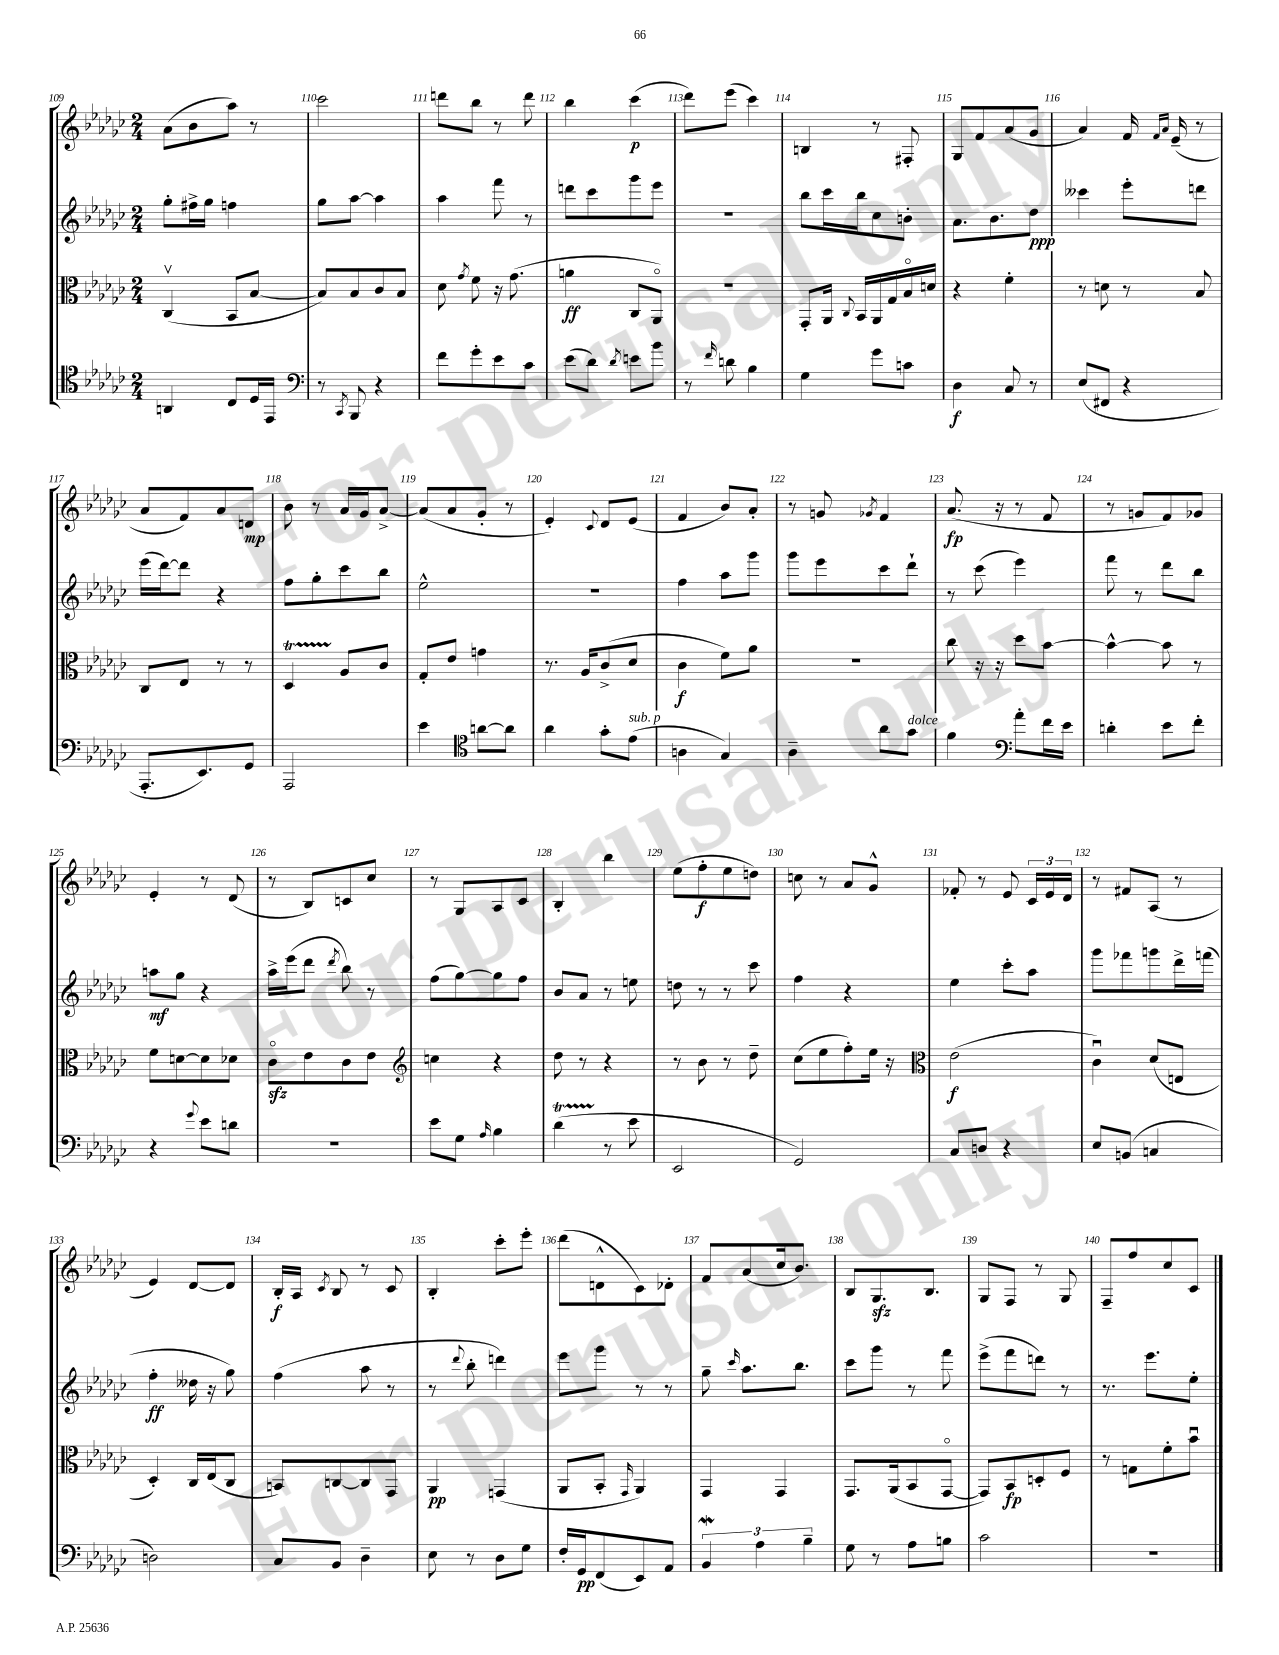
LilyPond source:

<<
\new StaffGroup <<
\new Staff = "s0" {
    \clef treble \key ges \major \numericTimeSignature \time 2/4
    \autoBeamOff aes'8[( bes'8 aes''8]) r8 |
    ces'''2 |
    d'''8[ bes''8] r8 d'''8 |
    bes''4 ces'''4\p( |
    des'''8[) ees'''8]( ces'''4) |
    b4 r8 fis8-. |
    ges8[ f'8 aes'8( ges'8] |
    aes'4) f'16 \grace { f'16[ aes'16] } ees'16--( r8 |
    aes'8[ f'8) aes'8 d'8]\mp |
    bes'8 r8 aes'16[ ges'16 aes'8]~-> |
    aes'8[( aes'8 ges'8]-. r8 |
    ees'4-.) \appoggiatura { ces'8 } des'8[ ees'8]( |
    f'4 bes'8[) aes'8]-. |
    r8 g'8 \acciaccatura { ges'8 } f'4 |
    aes'8.\fp( r16 r8 f'8 |
    r8 g'8[ f'8) ges'8] |
    ees'4-. r8 des'8( |
    r8 bes8[) c'8 ces''8] |
    r8 ges8[ aes8 ces'8] |
    bes4-. bes''4 |
    ees''8[( f''8-.\f ees''8 d''8]) |
    c''8 r8 aes'8[ ges'8]-^ |
    fes'8-. r8 ees'8 \tuplet 3/2 { ces'16[ ees'16 des'16] } |
    r8 fis'8[ aes8]( r8 |
    ees'4) des'8[~ des'8] |
    bes16[-.\f aes16] \acciaccatura { ces'8 } bes8 r8 ces'8 |
    bes4-. ces'''8[-. ees'''8]-. |
    des'''8[( d'8-^ ces'8) des'8]-. |
    f'8[ aes'8( ces''16 bes'8.]) |
    bes8[ ges8.\sfz bes8.] |
    ges8[ f8] r8 ges8 |
    f8[-- f''8 ces''8 ces'8] \bar "|." |
}
\new Staff = "s1" {
    \clef treble \key ges \major \numericTimeSignature \time 2/4
    \autoBeamOff ges''8[-. fis''16-> ges''16] f''4 |
    ges''8[ aes''8]~ aes''4 |
    aes''4 f'''8 r8 |
    d'''8[ ces'''8 ges'''8 ees'''8] |
    r2 |
    bes''8[ ces'''16 bes''16 ces''8 b'8]-. |
    aes'8.[ bes'8. des''8]\ppp |
    ceses'''4 ees'''8[-. d'''8] |
    ees'''16[( des'''16~) des'''8] r4 |
    f''8[ ges''8-. ces'''8 bes''8] |
    ees''2-^ |
    r2 |
    f''4 aes''8[ ges'''8] |
    ges'''8[ ees'''8 ces'''8 des'''8]-! |
    r8 ces'''8( ees'''4) |
    f'''8 r8 des'''8[ bes''8] |
    a''8[\mf ges''8] r4 |
    aes''16[-> ees'''16( des'''8] \acciaccatura { des'''8 } bes''8) r8 |
    f''8[( ges''8~) ges''8 f''8] |
    bes'8[ aes'8] r8 e''8 |
    d''8 r8 r8 ces'''8 |
    f''4 r4 |
    ees''4 ces'''8[-. aes''8] |
    ges'''8[ fes'''8 g'''8 des'''16-> f'''16]( |
    f''4-.\ff deses''16 r16 ges''8) |
    f''4( aes''8 r8 |
    r8 \appoggiatura { des'''8 } bes''8-. d'''4) |
    ees'''8[ ges'''8] r8 r8 |
    ges''8-- \grace { ces'''16 } aes''8.[ bes''8.] |
    ces'''8[ ges'''8] r8 f'''8 |
    ees'''8[->( f'''8 d'''8]) r8 |
    r8. ees'''8.[ ees''8]-. \bar "|." |
}
\new Staff = "s2" {
    \clef alto \key ges \major \numericTimeSignature \time 2/4
    \autoBeamOff ces4\upbow( bes,8[ bes8]~ |
    bes8[) bes8 ces'8 bes8] |
    des'8 \acciaccatura { ges'8 } f'8 r16 ges'8.( |
    a'4\ff ces8[ aes,8]\flageolet) |
    R2 |
    ges,8[-. aes,16] \appoggiatura { ces8 } bes,16[ aes,16 ges16 bes16\flageolet d'16] |
    r4 f'4-. |
    r8 d'8 r8 bes8 |
    ces8[ ees8] r8 r8 |
    des4\startTrillSpan aes8[\stopTrillSpan ces'8] |
    ges8[-. ees'8] g'4 |
    r8. aes16[ ces'8->( des'8] |
    ces'4\f f'8[) aes'8] |
    r2 |
    ces''8 r16 r16 des''8[ bes'8]~ |
    bes'4~-^ bes'8 r8 |
    f'8[ d'8~ d'8 des'8] |
    ces'8[\flageolet\sfz ees'8 ces'8 ees'8] |
    \clef treble c''4 r4 |
    des''8 r8 r4 |
    r8 bes'8 r8 des''8-- |
    ces''8[( ees''8 f''8-.) ees''16] r16 |
    \clef alto ees'2\f( |
    ces'4\downbow) des'8[( e8] |
    des4-.) ces16[ ees16( ces8] |
    b,8[) c8~ c8 ges,8] |
    aes,4\pp g,4( |
    aes,8[ bes,8]-. \grace { ges,16 } aes,4) |
    ges,4 ges,4 |
    ges,8.[ aes,16( bes,8 ges,8]~\flageolet |
    ges,8[) bes,8\fp d8-. f8] |
    r8 g8[ f'8-. bes'8]\downbow \bar "|." |
}
\new Staff = "s3" {
    \clef tenor \key ges \major \numericTimeSignature \time 2/4
    \autoBeamOff a,4 ces8[ des16 ees,16] |
    \clef bass r8 \acciaccatura { ces,8 } bes,,8 r4 |
    f'8[ ges'8-. ees'8 ces'8] |
    ees'8[( des'8]) \acciaccatura { des'8 } e'8[ bes'8] |
    r8 \grace { f'16 } d'8 bes4 |
    ges4 ges'8[ c'8] |
    des4\f ces8 r8 |
    ees8[( fis,8] r4 |
    aes,,8.[-. ees,8.) ges,8] |
    aes,,2 |
    ees'4 \clef tenor a'8[~ a'8] |
    aes'4 ges'8[-. ees'8]^\markup { \italic "sub. p" }( |
    a4 ges4) |
    aes4-- aes'8[ ges'8]^\markup { \italic "dolce" } |
    f'4 \clef bass aes'8[-. f'16 ees'16] |
    d'4-. ees'8[ f'8]-. |
    r4 \appoggiatura { ges'8 } ees'8[ d'8] |
    r2 |
    ees'8[ ges8] \grace { aes16 } bes4 |
    des'4\startTrillSpan( r8\stopTrillSpan ees'8 |
    ees,2 |
    ges,2) |
    ces8[ d8] r4 |
    ees8[ b,8]( c4 |
    d2) |
    ces8[ bes,8] des4-- |
    ees8 r8 des8[ ges8] |
    f16[-. ges,16\pp f,8( ees,8) aes,8] |
    \tuplet 3/2 { bes,4\mordent aes4 bes4-- } |
    ges8 r8 aes8[ b8] |
    ces'2 |
    R2 \bar "|." |
}
>>
>>
\layout { \context { \Score currentBarNumber = #109 \override BarNumber.break-visibility = ##(#f #t #t) barNumberVisibility = #all-bar-numbers-visible } }
